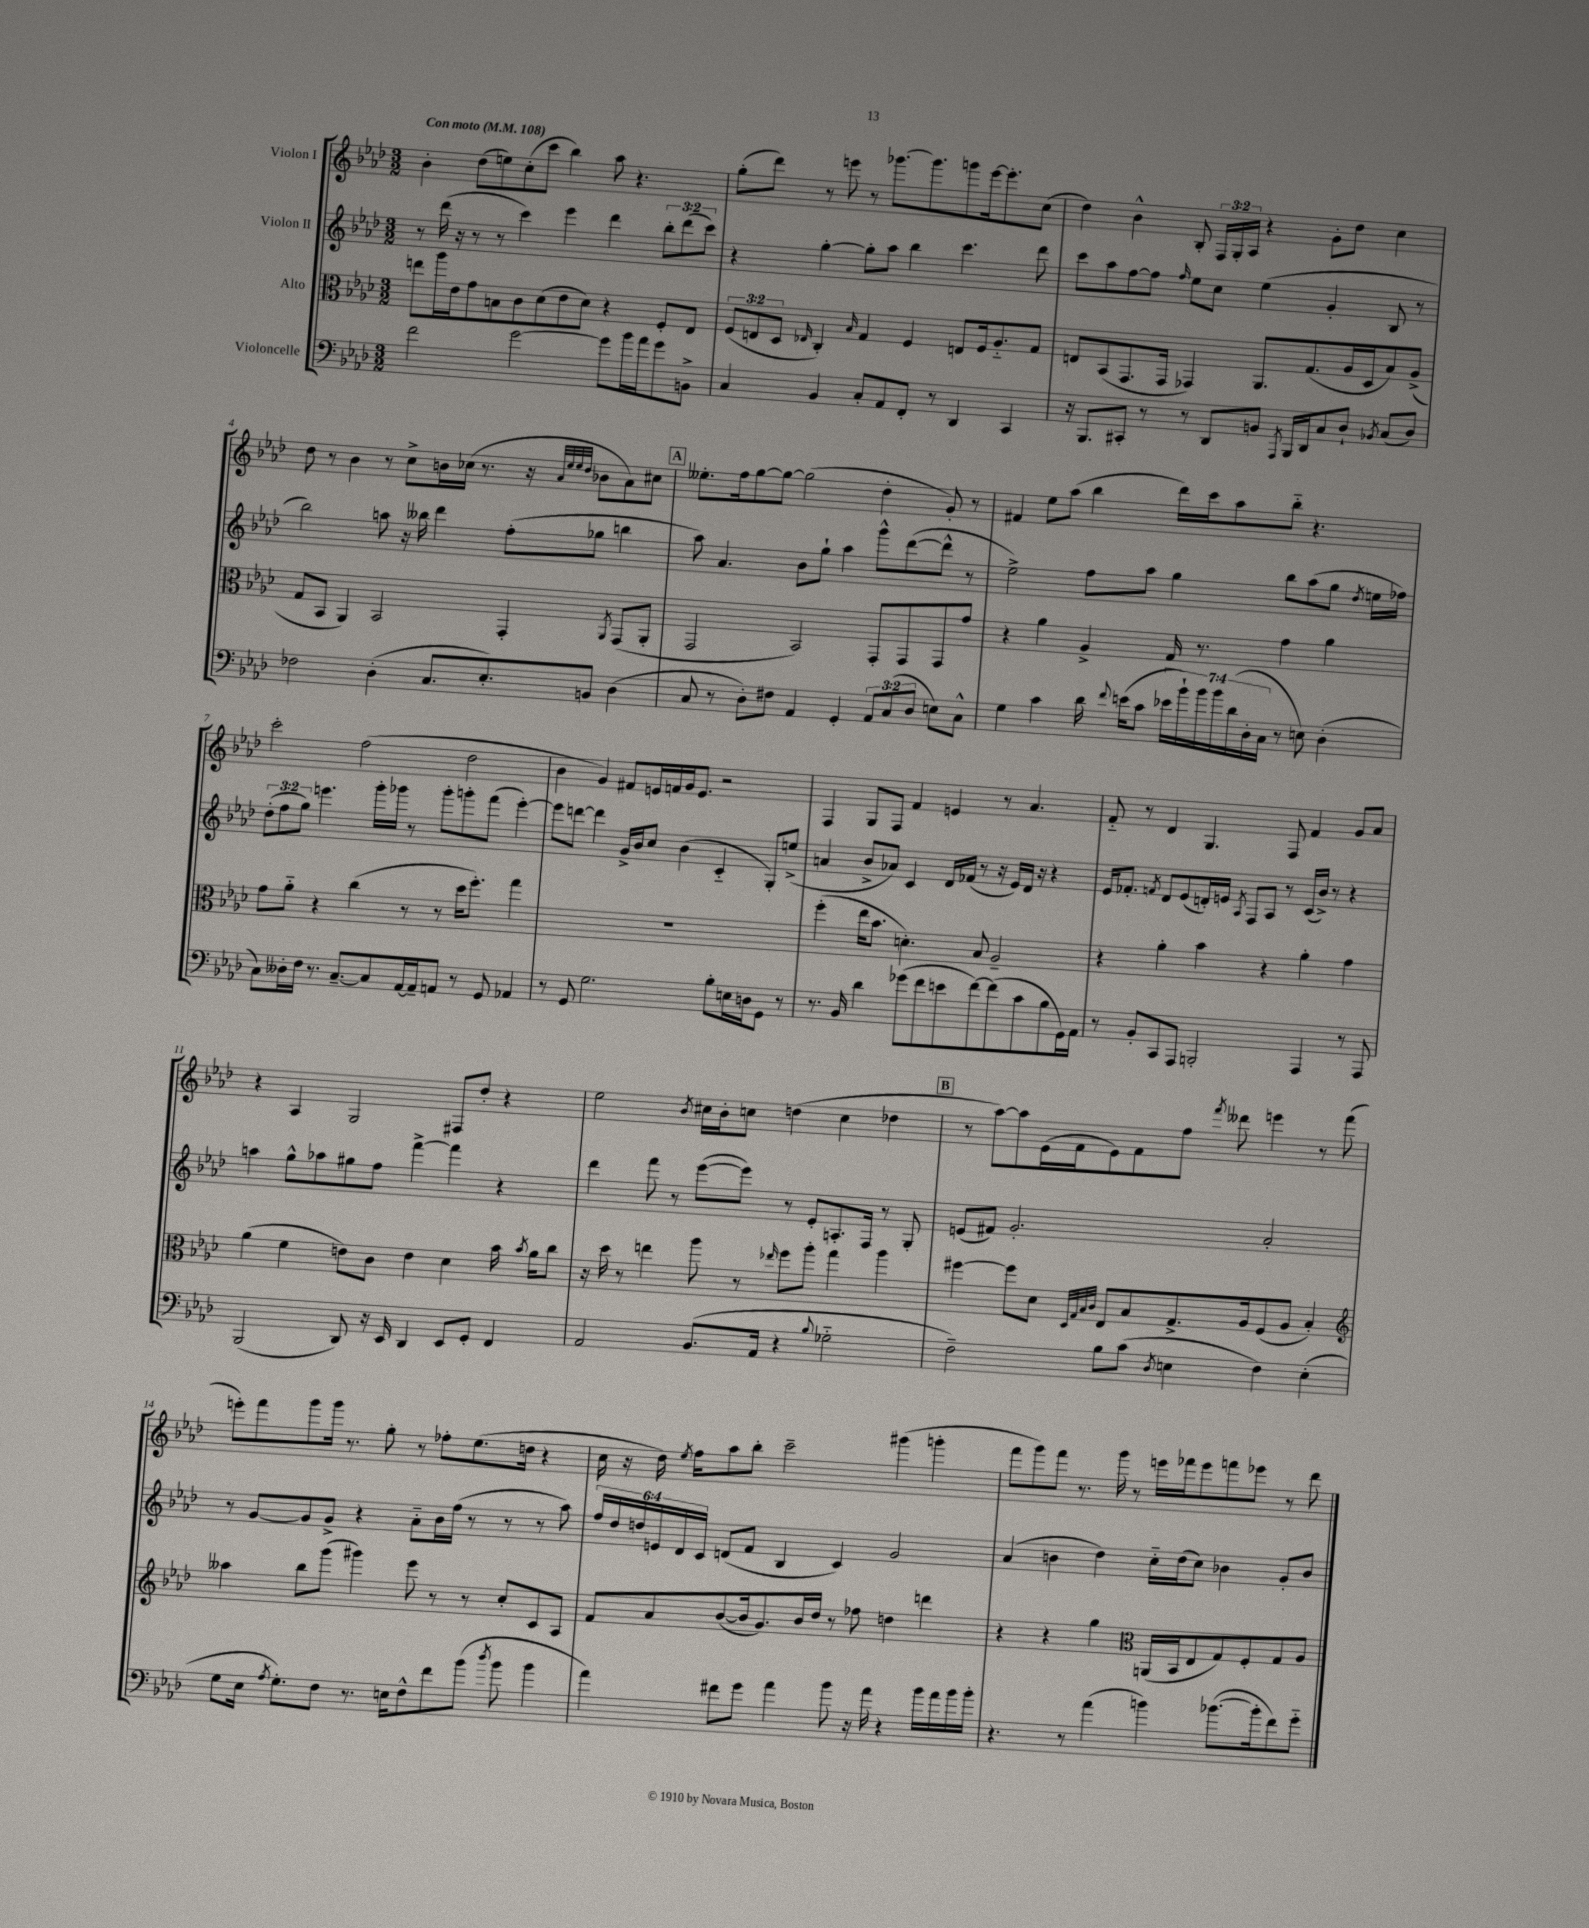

**kern	**kern	**kern	**kern
*staff4	*staff3	*staff2	*staff1
*clefF4	*clefC3	*clefG2	*clefG2
*k[b-e-a-d-]	*k[b-e-a-d-]	*k[b-e-a-d-]	*k[b-e-a-d-]
*M3/2	*M3/2	*M3/2	*M3/2
*MM108	*MM108	*MM108	*MM108
2f	8ee	8r	4b-'
.	16aa-	(16ddd-	.
.	16e-	16r	.
.	8g	8r	(8dd-
.	8B	8r	8ee)
[2g	8c	4ccc)	(8cc'
.	(8d-	.	8ccc
.	8e-	4eee-	4bb-)
.	8d-)	.	.
8g]	4r	4ddd-	8aa-
16b-	.	.	4.r
16a-	.	.	.
8g	8F'	12bb-'	.
.	.	(12ddd-	.
8BB^	8E-	.	.
.	.	12ccc)	.
=	=	=	=
4C	(12F	4r	(8gg'
.	12E	.	.
.	.	.	8ddd-)
.	12D-	.	.
.	16qqE-	.	.
4BB-	4C')	[4gg'	8r
.	.	.	8eee
.	16qqB-	.	.
8C'	4G	8gg']	8r
8AA-	.	8aa-	[8.ggg-
8FF'	4F	4bb-	.
.	.	.	8.ggg-]
8r	.	.	.
4DD-	8E	4.ccc	8ggg
.	16F	.	[16eee
.	8.A-'~	.	8.eee']
4CC	.	.	.
.	8G	8ddd-	(8cc
=	=	=	=
16r	8E	8ccc	4dd-)
8.BBB-	.	.	.
.	(8BB-	8aa-	.
8CC#'	8.GG	[8ff	4b-^^
8r	.	8ff]	.
.	16GG	.	.
.	.	16qqff	.
8r	4GG-)	8ee-	8B-'
8DD-	.	8cc	24F
.	.	.	24G'
.	.	.	24A-
8BB	8.AA-	(4ee-	4r
8qAAA-	.	.	.
16BBB-	.	.	.
16DD-	(8.G	.	.
8C	.	4g'	8g'
8D-`	16A-	.	8dd-
.	16D-	.	.
8qBB-	.	.	.
(8C	8B-)	8B-	4cc
8D-)	(8A-^	8r	.
=	=	=	=
2F-	8G	2bb-)	8dd-
.	8BB-	.	8r
.	4AA-)	.	4b-
(4D-'	2BB-	8aa	8r
.	.	16r	8cc^
.	.	16bb--	.
8.C	.	4ddd-	16b
.	.	.	(16cc-
.	.	.	8.r
8.E-')	.	.	.
.	4GG'	(8ff'	.
.	.	.	16r
.	.	.	32qqa-
.	.	.	32qqee-
.	.	.	32qqee-
.	.	.	32qqdd-
8BB	.	8gg-	8b-
.	8qAA-	.	.
(4D-	(8GG	4bb	8a-)
.	8AA-'	.	8cc#
=	=	=	=
8C	2GG	8aa-)	8.ee--'
8r	.	4.a-	.
.	.	.	16ff
8D-')	.	.	[8gg
8F#	.	.	8gg_
4AA-	2BB-)	8b-	(2gg]
.	.	8gg`	.
4GG'	.	4aa-	.
12AA-	8GG'	8ggg^^	4dd-'
(12C	.	.	.
.	8GG	([8ddd-	.
12D-	.	.	.
8E)	8GG	8ddd-^^]	8g')
8C^^	8g	8r	8r
=	=	=	=
4G	4r	2ee-^)	4f#
4c	4a-	.	8ee-
.	.	.	(8aa-
16d-	4A-^	8ff	4bb-
8qqf	.	.	.
(16e	.	.	.
8c	.	8aa-	.
28e-	16G	4gg	16ddd-)
28b-`)	.	.	.
.	8.r	.	16ccc
28b-	.	.	.
28b-	.	.	.
.	.	.	8aa-
(28d-	.	.	.
28D-'	.	.	.
28C	.	.	.
8r	4g	8bb-	8bb-'~
8E)	.	(8aa-	4.r
(4D-'	4a-	8gg	.
.	.	8qdd-	.
.	.	16ee	.
.	.	16ff-)	.
=	=	=	=
8C)	8g	(12dd-'	2ccc'
.	.	12ff	.
16D--'	8a-'~	.	.
.	.	12gg)	.
16F	.	.	.
8.r	4r	4.eee	.
[8.C~	.	.	.
.	(4cc	.	(2ff
8C]	.	16ggg'	.
.	.	16ggg-	.
[16AA-	8r	8r	.
16AA-~]	.	.	.
8AA	8r	8ggg-'	.
8r	16dd-	8ggg'	2dd-
.	8.ff')	.	.
8GG	.	(8fff	.
4AA-	4gg	[4eee')	.
=	=	=	=
8r	1.r	8eee]	4b-
8GG	.	[8ddd	.
2.G	.	4ddd]	4g)
.	.	16g^	8f#
.	.	16b-	.
.	.	8cc	16e
.	.	.	16f
.	.	(4b-	16g
.	.	.	8.e
8B-'	.	4c'~	2r
16E	.	.	.
16D	.	.	.
8GG	.	8G')	.
8r	.	(8ee^	.
=	=	=	=
8.r	(4ff'	4a	4F
16BB-	.	.	.
4d-	16ee-	8b-^	8G
.	8.b-	.	.
.	.	8a-)	8F
(8g-	4.d')	4c	4f
8f	.	.	.
8e	.	16d-	4e
.	.	(16f-	.
[8f)	8B-	8r	.
(8f]	2A-~	16r	8r
.	.	16e-)	.
8c	.	16d-	4.a-
.	.	16r	.
8B-	.	4r	.
16GG)	.	.	.
16AA-	.	.	.
=	=	=	=
8r	4r	16e-	8f'~
.	.	8.f-'	.
8BB-'	.	.	8r
.	.	8qf	.
8CC	4a-'	8d-	4d-
8AAA-	.	(8e-	.
2BBB'	4b-	16d')	4.G
.	.	16e	.
.	.	8qA-	.
.	.	8F	.
.	4r	8A-	.
.	.	8r	8F
4AAA-	4a-'	(16c	4f
.	.	16b-^)	.
.	.	8r	.
8r	4g	4r	8g
8AAA-	.	.	8a-
=	=	=	=
(2BBB-	(4a-	4aa	4r
.	4f	8gg^^	4A-
.	.	8aa-	.
8DD-)	8e)	8gg#	2G
16r	8c	8ff	.
16EE-	.	.	.
4DD-	4e	[4fff^	.
8EE-	4d-	4fff]	8F#
8GG'	.	.	8dd-'
4FF	16b-	4r	4r
.	8qb-	.	.
.	16a-	.	.
.	8cc	.	.
=	=	=	=
2AA-	16r	4ddd-	2ee-
.	16dd-	.	.
.	8r	.	.
.	4ee	8fff	.
.	.	8r	.
.	.	.	8qb-
(8.BB-	8aa-	([8eee-	16cc#
.	.	.	16b-'
.	8r	8eee-])	8cc
16AA-	.	.	.
.	16qqee-	.	.
4r	8ff	8r	(4dd
.	8aa-'	8e-'	.
8qqB-	.	.	.
2G-'~	4gg	8.A'	4cc
.	.	16F	.
.	4aa-	8r	4dd-
.	.	8G'	.
=	=	=	=
2F~)	[4ff#	(8e	8r
.	.	8f#)	[8aa-)
.	8ff#]	2.g'	8aa-]
.	8d-	.	(16e-
.	.	.	16f
.	32qqD-	.	.
.	32qqG	.	.
.	32qqB-	.	.
.	32qqc	.	.
8B-	8E-	.	8e-)
(8c	8B-	.	8f
8qD-	.	.	.
4E	8.G^	.	8ff
.	.	.	8qfff
.	.	.	8ddd--
.	16A-	.	.
4F)	(8F	2a-'	4eee
.	8A-	.	.
(4E'	4B-')	.	8r
.	.	.	(8fff
=	=	=	=
*	*clefG2	*	*
8G	4aa--	8r	8eee')
16E-	.	[8g	8fff
8qA-	.	.	.
8.G')	.	.	.
.	8bb-	8g]	8ggg
8F	(8ggg	8g^	16ggg
.	.	.	8.r
8.r	4ggg#)	4r	.
.	.	.	8gg'
16E	.	.	.
8F^^	8eee-	8a-'~	8r
8f	8r	16b-	8ff-'
.	.	(16ff	.
(8b-	8r	8r	(8.ee-
8qdd-	.	.	.
8b-	8cc'	8r	.
.	.	.	16dd
4b-	8c	8r	4r
.	8A-	8aa-)	.
=	=	=	=
4a-)	8f	24ff	16cc
.	.	24dd-	.
.	.	.	16r
.	.	24dd	.
.	8a-	24e	16dd-)
.	.	24d-	.
.	.	.	8qee-
.	.	.	16ff
.	.	24c	.
8f#	([8b-	(8d	8aa-
8g	16b-]	8f	8bb-'
.	8.g)	.	.
4a-	.	4B-	2ccc~
.	16b-	.	.
.	16dd-	.	.
8b-	8r	4c)	.
16r	8ff-	.	.
16a-	.	.	.
4r	4dd	2g	(4ggg#
16b-	4ddd	.	4ggg'
16a-	.	.	.
16b-	.	.	.
16b-'	.	.	.
=	=	=	=
4.r	4r	(4a-	8fff
.	.	.	8ggg)
.	4r	4b	8fff
8r	.	.	8.r
(4a-	4gg	4dd-)	.
.	.	.	16ggg
.	.	.	8r
*	*clefC3	*	*
4b)	(16AA	16cc'~	16eee
.	16BB-	(16dd-	16fff-
.	8E-	8cc)	8eee
([8.b-	8G)	4b-	8fff
.	8F'	.	8eee-
16b-']	.	.	.
8f)	8G	8g'	8r
8g'~	8A-	8b-	8ddd-
==	==	==	==
*-	*-	*-	*-
